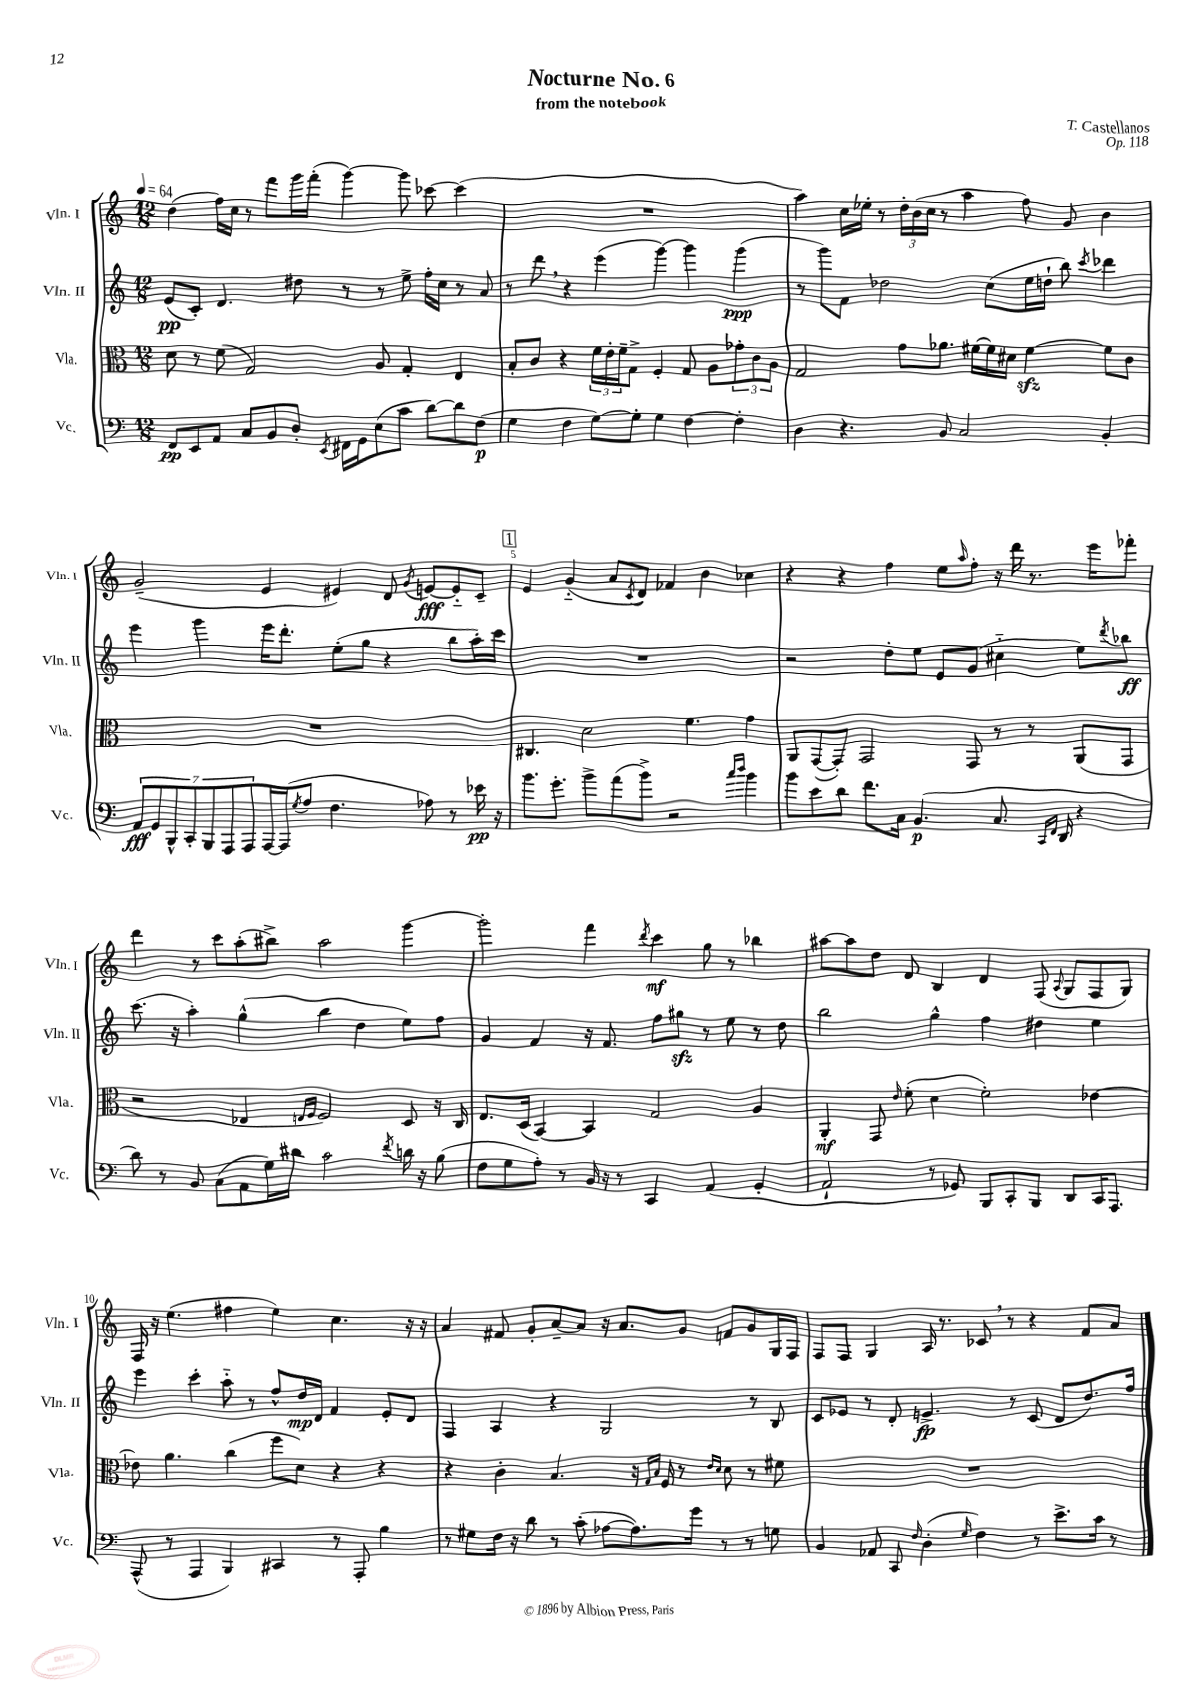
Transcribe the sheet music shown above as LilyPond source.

\header { title = "Nocturne No. 6" composer = "T. Castellanos" subtitle = "from the notebook" opus = "Op. 118" }
<<
\new StaffGroup <<
\new Staff = "s0" \with { instrumentName = "Vln. I" shortInstrumentName = "Vln. I" } {
    \clef treble \key c \major \numericTimeSignature \time 12/8 \tempo 4 = 64
    d''4( f''16) c''16 r8 f'''8 g'''16 f'''16-.( g'''4~) g'''8 ces'''8~ ces'''4( |
    R1. |
    a''4) c''16 ees''16-. r8 \tuplet 3/2 { d''16-. b'16( c''16 } r8 a''4 f''8) g'8 b'4 |
    g'2--( e'4 eis'4) d'8 \acciaccatura { g'8 } e'8~\fff e'8-_ c'8-- |
    \mark \markup { \box "1" } e'4 g'4-_( a'8 \acciaccatura { c'8 } d'8) fes'4 b'4 ces''4 |
    r4 r4 f''4 e''8 \grace { a''16 } f''8-. r16 d'''16 r8. e'''16 fes'''8-. |
    d'''4 r8 c'''8 a''8-.( bis''8->) a''2 g'''4~ |
    g'''2-. f'''4 \acciaccatura { d'''8 } c'''4\mf g''8 r8 bes''4 |
    ais''8~ ais''8 d''8 d'8 b4 d'4 f8( \appoggiatura { a8 } g8 f8 g8) |
    f16 r16 e''4.( fis''4 e''4) c''4. r16 r16 |
    a'4 fis'8 g'8-. a'8~-- a'8 r16 a'8. g'8 f'8 g'8 g16 f16 |
    f8 f8 g4 a16 r8. ces'8 \breathe r8 r4 f'8 a'8 \bar "|." |
}
\new Staff = "s1" \with { instrumentName = "Vln. II" shortInstrumentName = "Vln. II" } {
    \clef treble \key c \major \numericTimeSignature \time 12/8
    e'8\pp( c'8-.) d'4. dis''8 r8 r8 e''8-> f''16-. c''16 r8 a'8 |
    r8 d'''8 \breathe r4 e'''4( g'''4~) g'''4 g'''4\ppp( |
    r8 g'''8) f'8 des''2 c''8( e''16 d''16-! b''8) \acciaccatura { c'''8 } des'''4 |
    e'''4 g'''4 e'''16 d'''8.-. e''8-.( g''8 r4 b''8 a''16-.) c'''16 |
    \mark \markup { \box "1" } R1. |
    r2 d''8-. e''8 e'8 g'8( cis''4-_ e''8) \acciaccatura { d'''8 } bes''8\ff |
    c'''8.( r16 a''4-.) g''4-^( b''4 d''4 e''8) f''8 |
    g'4 f'4 r16 f'8. f''8 gis''8\sfz r8 e''8 r8 d''8 |
    b''2 g''4-^ f''4 dis''4 e''4 |
    e'''4 c'''4-. a''8-_ r8 f''8-^ d''16\mp d'16 f'4 e'8-. d'8 |
    f4 a4 r4 g2 r8 b8 |
    c'8 ees'8 r8 d'8-. e'4.->\fp r8 c'8( d'8 d''8.) f''16 \bar "|." |
}
\new Staff = "s2" \with { instrumentName = "Vla." shortInstrumentName = "Vla." } {
    \clef alto \key c \major \numericTimeSignature \time 12/8
    d'8 r8 f'8( g2) a8 g4-. e4 |
    b8-. c'8 r4 \tuplet 3/2 { f'16 e'16-. f'16-- } g8-> f4-. g8 a8 \tuplet 3/2 { ges'8-. c'8 a8 } |
    g2 g'8 aes'8. fis'16~ fis'16 dis'16 fis'4~\sfz fis'8 c'8 |
    R1. |
    \mark \markup { \box "1" } cis4. d'2 f'4. g'4 |
    a,8 g,8~( g,8-.) g,2 g,8 r8 r8 a,8( g,8 |
    r2 ees4 \grace { e16 f16 } f2) d8 r16 c16 |
    e8. d16( b,4~) b,4 g2 a4 |
    a,4-.\mf g,8 \grace { e'16 } f'8-.( d'4 f'2-.) ees'4~ |
    ees'8 a'4. c''4( f''8 d'8) r4 r4 |
    r4 c'4-. b4. r16 \grace { g16 b16 } f16 r8 \grace { e'16 d'16 } d'8 r8 fis'8 |
    R1. \bar "|." |
}
\new Staff = "s3" \with { instrumentName = "Vc." shortInstrumentName = "Vc." } {
    \clef bass \key c \major \numericTimeSignature \time 12/8
    f,8\pp e,8 a,8 c8 b,8 d8-. \acciaccatura { e,8 } fis,16 g,16 e8( c'8 d'8~) d'8 f8\p( |
    g4 f4 g8~) g8-. g4 f4~ f4-. |
    d4 r4. b,8 c2 b,4-. |
    \tuplet 7/4 { a,8\fff g,8 b,,8-^ c,8-. b,,8 a,,8 a,,8 } a,,16~ a,,16( \acciaccatura { g8 } a8 f4. aes8) r8 ees'16\pp r16 |
    \mark \markup { \box "1" } b'8. g'8.-. b'8-> a'8( b'8->) r2 \grace { c''16 d''16 } b'4 |
    b'8 e'8 d'8 f'8. c16 b,4.\p( c8. \grace { c,16 f,16 } d,16 r4 |
    d'8) r8 b,8 c8( a,8 g16) dis'16 c'2 \acciaccatura { f'8 } d'16 r16 b8( |
    f8 g8 a8-.) r8 b,16 r16 r8 c,4 a,4( g,4-. |
    a,2-! r8 ges,8) b,,8 c,8-. b,,8 d,8 c,16 a,,8. |
    a,,8-^( r8 a,,4 b,,4) cis,4 r8 a,,8-. b4 |
    r8 gis8 f16 r16 d'8 r8 c'8-.( aes8~ aes8.) g'16 r8 r8 g8 |
    b,4 aes,8 c,8 \grace { f16 } d4-.( \grace { g16 } f4) r8 e'8.-> c'16 r8 \bar "|." |
}
>>
>>
\layout { \context { \Score \override BarNumber.break-visibility = ##(#f #t #t) barNumberVisibility = #(every-nth-bar-number-visible 5) } }
